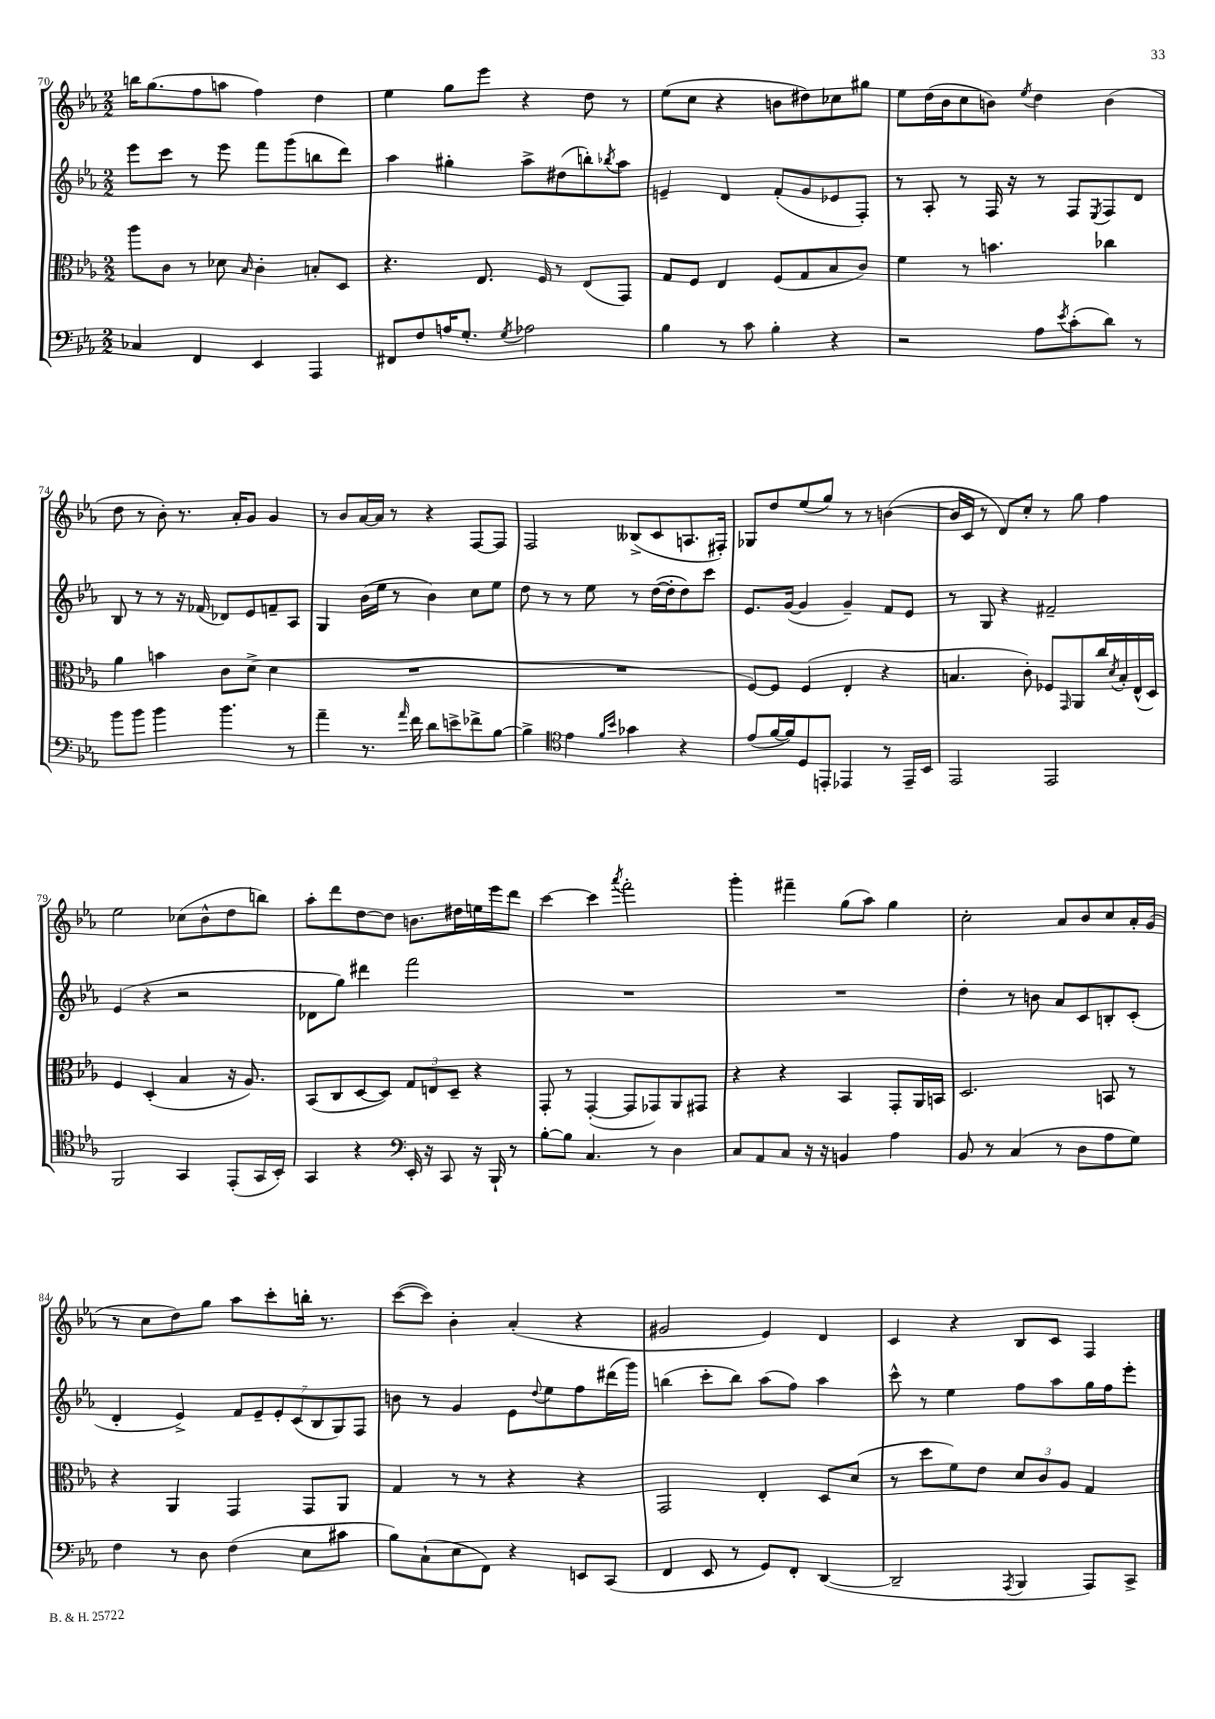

**kern	**kern	**kern	**kern
*staff4	*staff3	*staff2	*staff1
*clefF4	*clefC3	*clefG2	*clefG2
*k[b-e-a-]	*k[b-e-a-]	*k[b-e-a-]	*k[b-e-a-]
*M2/2	*M2/2	*M2/2	*M2/2
4C-/	8aa-\L	8eee-\L	16bb\LK
.	.	.	(8.gg\
.	8c\J	8ccc\J	.
4FF/	8r	8r	8ff\
.	8d-\	8eee-\	8aa\J
.	16qqB-/	.	.
4EE-/	4c'\	8fff\L	4ff\)
.	.	(8ggg\	.
4AAA-/	8B'/L	8bb\	4dd\
.	8D/J	8ddd\J)	.
=	=	=	=
8FF#/L	4.r	4aa-\	4ee-\
8F/	.	.	.
16A/K	.	4gg#'\	8gg\L
8.G'/J	.	.	.
.	8.E-/	.	8eee-\J
8qG/	.	.	.
2A-\	.	8aa-^\L	4r
.	16F/	.	.
.	8r	(8dd#\	.
.	(8E-/L	8bb'\)	8dd\
.	.	8qbb-/	.
.	8GG/J)	8aa-\J	8r
=	=	=	=
4B-\	8G/L	4e~/	(8ee-\L
.	8F/J	.	8cc\J
8r	4E-/	4d/	4r
8c\	.	.	.
4B-'\	(8F/L	(8f'/L	8b\L
.	8G/	8g/	8dd#\)
4r	8B-/	8e-/	8cc-\
.	8c/J)	8F'/J)	8gg#\J
=	=	=	=
2r	4f\	8r	8ee-\L
.	.	8A-'/	(16dd\L
.	.	.	16b-\J
.	8r	8r	8cc\
.	4.b\	16F/	8b\J)
.	.	16r	.
.	.	.	8qee-/
8A-\L	.	8r	4dd\
8qe-/	.	.	.
(8c'\	.	8F/L	.
.	.	8qE-/	.
8d\J)	4cc-\	8F/	(4b\
8r	.	8d/J	.
=	=	=	=
8b-\L	4a-\	8B-/	8dd\
8b-\J	.	8r	8r
4b-\	4b\	8r	8b-'\)
.	.	16r	8.r
.	.	(16f-/	.
4.b-\	8c\L	8d-/L)	.
.	.	.	16a-'/LK
.	(8d^\J	8e-/	8g/J
.	4d\	8f~/	4g/
8r	.	8A-/J	.
=	=	=	=
4a-~\	1r	4G/	8r
.	.	.	8b-/L
8.r	.	(16b-\LL	[16a-/L
.	.	16ee-\JJ	16a-/]JJ
.	.	8r	8r
16qqa-/	.	.	.
16f\	.	.	.
8d\L	.	4b-\)	4r
8e^\	.	.	.
8f-^\	.	8cc\L	[8F/L
[8B-\J	.	8ee-\J	8F/]J
=	=	=	=
4B-^\]	1r	8dd\	2F/
.	.	8r	.
*clefC4	*	*	*
4e-\	.	8r	.
.	.	8ee-\	.
16qqf/LL	.	.	.
16qqb-/JJ	.	.	.
4g-\	.	8r	(8B--^/L
.	.	([16dd\LL	8c/
.	.	16dd'\]J	.
4r	.	8dd\)	8.A/
.	.	8ccc\J	.
.	.	.	16F#'/Jk)
=	=	=	=
(8e-/L	[8F/L)	8.e-/L	8G-/L
[16f/L	8F/]J	.	8dd/
16f/]J)	.	([16g/Jk	.
8D/	(4F/	4g/]	(8ee-/
8EE'/J	.	.	8gg/J)
4EE-/	4E-'/	4g~/)	8r
.	.	.	8r
8r	4r	8f/L	([4b\
16EE-~/LL	.	8e-/J	.
16BB-/JJ	.	.	.
=	=	=	=
2EE-/	4.B/	8r	16b/]LL
.	.	.	16c/JJ
.	.	8G/	8r
.	.	4r	8d/L)
.	8c'\)	.	8cc'/J
2EE-/	8F-/L	2f#~/	8r
.	16qqGG/	.	.
.	8AA-/	.	8gg\
.	16cc/L	.	4ff\
.	8qd/	.	.
.	16B'/	.	.
.	(16E-^^/	.	.
.	16D/JJ)	.	.
=	=	=	=
2FF/	4F/	(4e-/	2ee-\
.	(4D'/	4r	.
4GG/	4B-/	2r	(8cc-\L
.	.	.	8b-^^\
(8EE-'/L	16r	.	8dd\
.	8.A-/)	.	.
16GG/L	.	.	8bb\J)
16BB-'/JJ)	.	.	.
=	=	=	=
4GG/	(8BB-/L	8d-\L	8aa-'\L
.	8C/	8gg\J)	8ddd\
4r	[8D/	4ddd#\	[8dd\
.	8D/]J)	.	8dd\]J
*clefF4	*	*	*
16EE-'/	12G/L	2fff\	8.b\L
16r	.	.	.
.	12E/	.	.
8CC/	.	.	.
.	12D~/J	.	.
.	.	.	16dd#\L
16r	4r	.	16ee\
16BBB-`/	.	.	16eee-\J
8r	.	.	8ddd\J
=	=	=	=
[8B-'\L	8GG'/	1r	[4ccc\
8B-\]J	8r	.	.
4.C/	([4GG'/	.	4ccc\]
.	.	.	8qaaa-/
.	8GG/]L	.	2fff'\
8r	8GG-/)	.	.
4D\	8AA-/	.	.
.	8GG#/J	.	.
=	=	=	=
8C/L	4r	1r	4ggg'\
8AA-/	.	.	.
8C/J	4r	.	4fff#~\
16r	.	.	.
16r	.	.	.
4BB/	4BB-/	.	(8gg\L
.	.	.	8aa-\J)
4A-\	8GG'/L	.	4gg\
.	16AA-/L	.	.
.	16BB/JJ	.	.
=	=	=	=
8BB-/	2.D/	4dd'\	2cc'\
8r	.	.	.
(4C/	.	8r	.
.	.	8b\	.
8r	.	8a-/L	8a-/L
8D\L	.	8c/	8b-/
8A-\	8BB/	8B'/	8cc/
8G\J)	8r	(8c'/J	16a-'/L
.	.	.	(16g/JJ
=	=	=	=
4F\	4r	4d'/	8r
.	.	.	8cc\L
8r	4AA-/	4e-^/)	8dd\)
8D\	.	.	8gg\J
(4F\	4GG/	14f/L	8aa-\L
.	.	14e-~/	.
.	.	.	8ccc'\
.	.	14e-'/	.
.	.	(14c/	.
8E-\L	8GG/L	.	16bb'\Jk
.	.	14B-/	.
.	.	.	8.r
.	.	14G/)	.
8c#\J	8AA-/J	.	.
.	.	14F/J	.
=	=	=	=
8B-\L)	4G/	8b\	([8ccc\L
(8C`\	.	8r	8ccc\]J)
8E-\	8r	4g/	4b-'\
8FF\J)	8r	.	.
4r	4r	8e-\L	(4a-'/
.	.	8qqdd/	.
.	.	8ee-\	.
8EE/L	4r	8ff\	4r
(8CC/J	.	(16ddd#\L	.
.	.	16ggg\JJ)	.
=	=	=	=
4FF/	2GG/	(4bb\	2g#/
8EE-/	.	8ccc'\L	.
8r	.	8bb\J)	.
8GG/L)	4E-'/	(8aa-\L	4e-/)
8FF'/J	.	8ff\J)	.
([4DD/	8D/L	4aa-\	4d/
.	(8d/J	.	.
=	=	=	=
2DD~/]	8r	8ccc^^\	4c/
.	8dd\L	8r	.
.	8f\)	4ee-\	4r
.	8e-\J	.	.
8qAAA-/	.	.	.
4BBB-/	12d/L	8ff\L	8B-/L
.	12c/	.	.
.	.	8aa-\	8c/J
.	12A-/J	.	.
8AAA-/L)	4G/	16gg\L	4F/
.	.	16ff\J	.
8CC^/J	.	8eee-'\J	.
==	==	==	==
*-	*-	*-	*-
